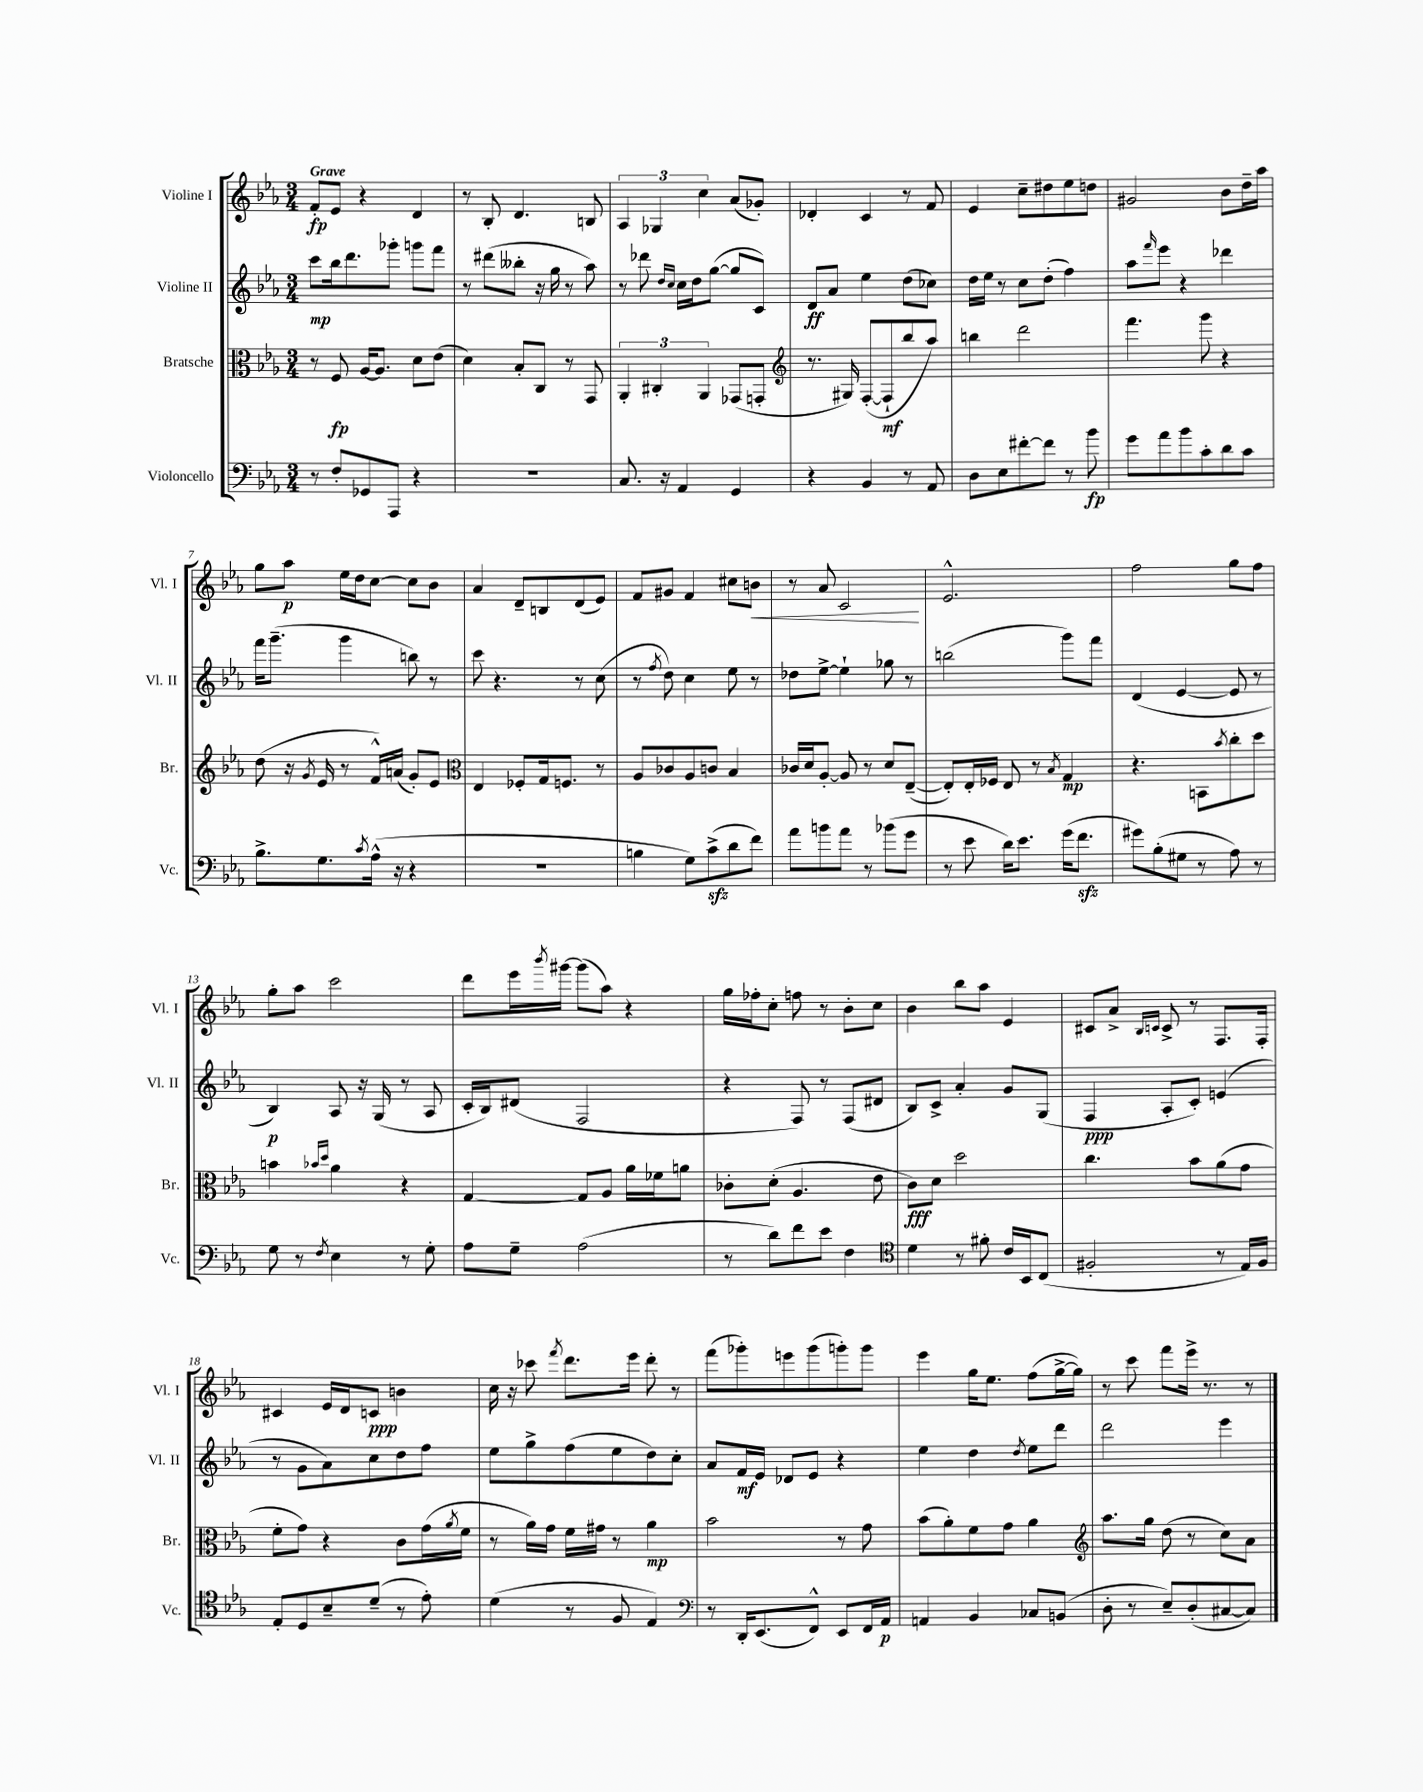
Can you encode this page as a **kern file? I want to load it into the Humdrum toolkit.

**kern	**kern	**kern	**kern
*staff4	*staff3	*staff2	*staff1
*clefF4	*clefC3	*clefG2	*clefG2
*k[b-e-a-]	*k[b-e-a-]	*k[b-e-a-]	*k[b-e-a-]
*M3/4	*M3/4	*M3/4	*M3/4
8r	8r	8ccc\L	8f'/L
8F'/L	8F/	16bb-\k	8e-/J
.	.	8.ddd\	.
8GG-/	[16A-/LK	.	4r
.	8.A-/]J	.	.
8AAA-/J	.	8ggg-'\J	.
4r	8d\L	8ggg\L	4d/
.	(8e-\J	8fff\J	.
=	=	=	=
2.r	4d\)	8r	8r
.	.	(8ddd#\L	8B-'/
.	8B-'/L	8bb--'\J	4.d/
.	8C/J	16r	.
.	.	16gg\	.
.	8r	8r	.
.	8GG/	8aa-\)	8B/
=	=	=	=
8.C/	6AA-'/	8r	6A-/
.	.	8ddd-\	.
.	6C#'/	.	6G-/
16r	.	.	.
.	.	16qqdd/LL	.
.	.	16qqcc/JJ	.
4AA-/	.	16cc\LL	.
.	.	16dd\J	.
.	6AA-/	.	6cc\
.	.	([8gg\J	.
4GG/	(8GG-/L	8gg/]L	(8a-/L
.	8GG'/J	8c/J)	8g-'/J)
=	=	=	=
*	*clefG2	*	*
4r	8.r	8d/L	4d-'/
.	.	8a-/J	.
.	16G#/)	.	.
4BB-/	([8F'/L	4ee-\	4c/
.	8F`/]	.	.
8r	8bb-/	(8dd\L	8r
8AA-/	8aa-/J)	8cc-\J)	8f/
=	=	=	=
8D\L	4bb\	16dd\LL	4e-/
.	.	16ee-\JJ	.
8E-\	.	8r	.
[8f#'\	2ddd\	8cc\L	8cc~\L
8f#\]J	.	(8dd'\J	8dd#\
8r	.	4ff\)	8ee-\
8b-\	.	.	8dd\J
=	=	=	=
8g\L	4.fff\	8aa-\L	2g#/
.	.	16qqfff/	.
8a-\	.	8eee-\J	.
8b-\	.	4r	.
8c'\	8ggg\	.	.
8d\	4r	4ddd-\	8b-\L
8c\J	.	.	16dd~\L
.	.	.	16aa-\JJ
=	=	=	=
8.B-^\L	(8dd\	16fff\LK	8gg\L
.	.	(8.ggg~\J	.
.	16r	.	8aa-\J
.	8qg/	.	.
8.G\	16e-/	.	.
.	8r	4ggg\	16ee-\LL
.	.	.	16dd\J
8qc/	.	.	.
(16A-^^\Jk	16f^^/LL)	.	[8cc\J
16r	(16a/JJ	.	.
4r	8g'/L)	8bb\)	8cc\]L
.	8e-/J	8r	8b-\J
=	=	=	=
*	*clefC3	*	*
2.r	4E-/	8ccc\	4a-/
.	.	4.r	.
.	8F-'/L	.	8d~/L
.	16G/k	.	8B/
.	8.F/J	.	.
.	.	8r	(8d/
.	8r	(8cc\	8e-/J)
=	=	=	=
4B\	8A-/L	8r	8f/L
.	.	8qff/	.
.	8c-/	8dd\)	8g#/J
8G\L)	8A-/	4cc\	4f/
(8c^\	8c/J	.	.
8d\	4B-/	8ee-\	8cc#\L
8f\J)	.	8r	8b\J
=	=	=	=
8a-\L	16c-/LL	8dd-\L	8r
.	16d/J	.	.
8b\	[8A-'/J	[8ee-^\J	8a-/
8a-\J	8A-/]	4ee-`\]	2c/
8r	8r	.	.
(8b-\L	8d/L	8gg-\	.
8g\J	([8E-~/J	8r	.
=	=	=	=
8r	8E-'/]L)	(2bb\	2.e-^^/
8e-\	16E-'/L	.	.
.	16F-/JJ	.	.
16d\LK)	8E-/	.	.
8.e-\J	.	.	.
.	8r	.	.
.	8qB-/	.	.
(16g\LK	4G/	8ggg\L)	.
8.f\J	.	.	.
.	.	8fff\J	.
=	=	=	=
8g#\L)	4.r	(4d/	2ff\
(8B-'\	.	.	.
8G#\J	.	[4e-/	.
8r	8BB\L	.	.
.	8qb-/	.	.
8A-\)	8cc'\	8e-/]	8gg\L
8r	8dd\J	8r	8ff\J
=	=	=	=
8G\	4b\	4B-/)	8gg'\L
8r	.	.	8aa-\J
.	16qqb-/LL	.	.
8qF/	16qqdd/JJ	.	.
4E-\	4a-\	8A-/	2ccc\
.	.	16r	.
.	.	(16G/	.
8r	4r	8r	.
8G'\	.	8A-/	.
=	=	=	=
8A-\L	[4G/	16c'/LL	8ddd\L
.	.	16B-/J)	.
8G~\J	.	(8d#/J	16eee-\L
.	.	.	8qbbb-/
.	.	.	[16ggg#\JJ
(2A-\	8G/]L	2F/	(8ggg#\]L
.	8A-/J	.	8aa-\J)
.	16a-\LL	.	4r
.	16f-\J	.	.
.	8a\J	.	.
=	=	=	=
8r	8c-'\L	4r	16gg\LL
.	.	.	16ff-'\J
8d\L)	(8d'\J	.	8cc'\J
8f\	4.A-/	8F/)	8ff\
8e-\J	.	8r	8r
4F\	.	(8F/L	8b-'\L
.	8e-\	8d#/J	8cc\J
=	=	=	=
*clefC4	*	*	*
4d\	8c\L)	8B-/L)	4b-\
.	8d\J	8c^/J	.
8r	2dd\	4a-'/	8bb-\L
8f#'\	.	.	8aa-\J
16c/LL	.	8g/L	4e-/
16BB-/J	.	.	.
(8C/J	.	(8G/J	.
=	=	=	=
2F#'/	4.cc\	4F/	8c#/L
.	.	.	8a-^/J
.	.	.	16qqB-/LL
.	.	.	16qqc/JJ
.	.	8A-'/L	8c^/
.	8b-\L	8c'/J)	8r
8r	(8a-\	(4e/	8.F/L
16E-/LL)	8g\J	.	.
16F#/JJ	.	.	16F'/Jk
=	=	=	=
8E-'/L	8f'\L	8r	4c#/
8D/	8g\J)	8g\L	.
8B-~/	4r	8a-\)	16e-/LL
.	.	.	16d/J
(8d~/J	.	8cc\	8c/J
8r	8c\L	8dd\	4b\
8e-'\)	(16g\L	8ff\J	.
.	8qa-/	.	.
.	16f\JJ	.	.
=	=	=	=
(4d\	8r	8ee-\L	16cc\
.	.	.	16r
.	16a-\LL)	8gg^\	8ccc-\
.	16g\JJ	.	.
.	.	.	8qfff/
8r	16f\LL	(8ff\	8.ddd\L
.	16g#\JJ	.	.
8F/	8r	8ee-\	.
.	.	.	16eee-\Jk
4E-/)	4a-\	8dd\)	8ddd'\
.	.	8cc'\J	8r
=	=	=	=
*clefF4	*	*	*
8r	2b-\	8a-/L	(8fff\L
16DD'/LK	.	16f/L	8ggg-'\)
(8.EE-/	.	16e-/JJ	.
.	.	8d-/L	8eee\
8FF^^/J)	.	8e-/J	(8ggg-\
8EE-/L	8r	4r	8ggg'\)
16FF/L	8g\	.	8ggg\J
16AA-/JJ	.	.	.
=	=	=	=
4AA/	(8b-\L	4ee-\	4eee-\
.	8a-'\)	.	.
4BB-/	8f\	4dd\	16gg\LK
.	.	.	8.ee-\J
.	8g\J	.	.
.	.	8qdd/	.
8C-/L	4a-\	8ee-\L	(8ff\L
(8BB/J	.	8ddd\J	[16gg^\L
.	.	.	16gg\]JJ)
=	=	=	=
*	*clefG2	*	*
8D'\	8.aa-\L	2ddd\	8r
8r	.	.	8ccc\
.	16gg\Jk	.	.
8E-~/L)	(8dd\	.	8fff\L
(8D'/	8r	.	16eee-^\Jk
.	.	.	8.r
[8C#/	8cc\L)	4eee-\	.
8C#/]J)	8a-\J	.	8r
==	==	==	==
*-	*-	*-	*-
